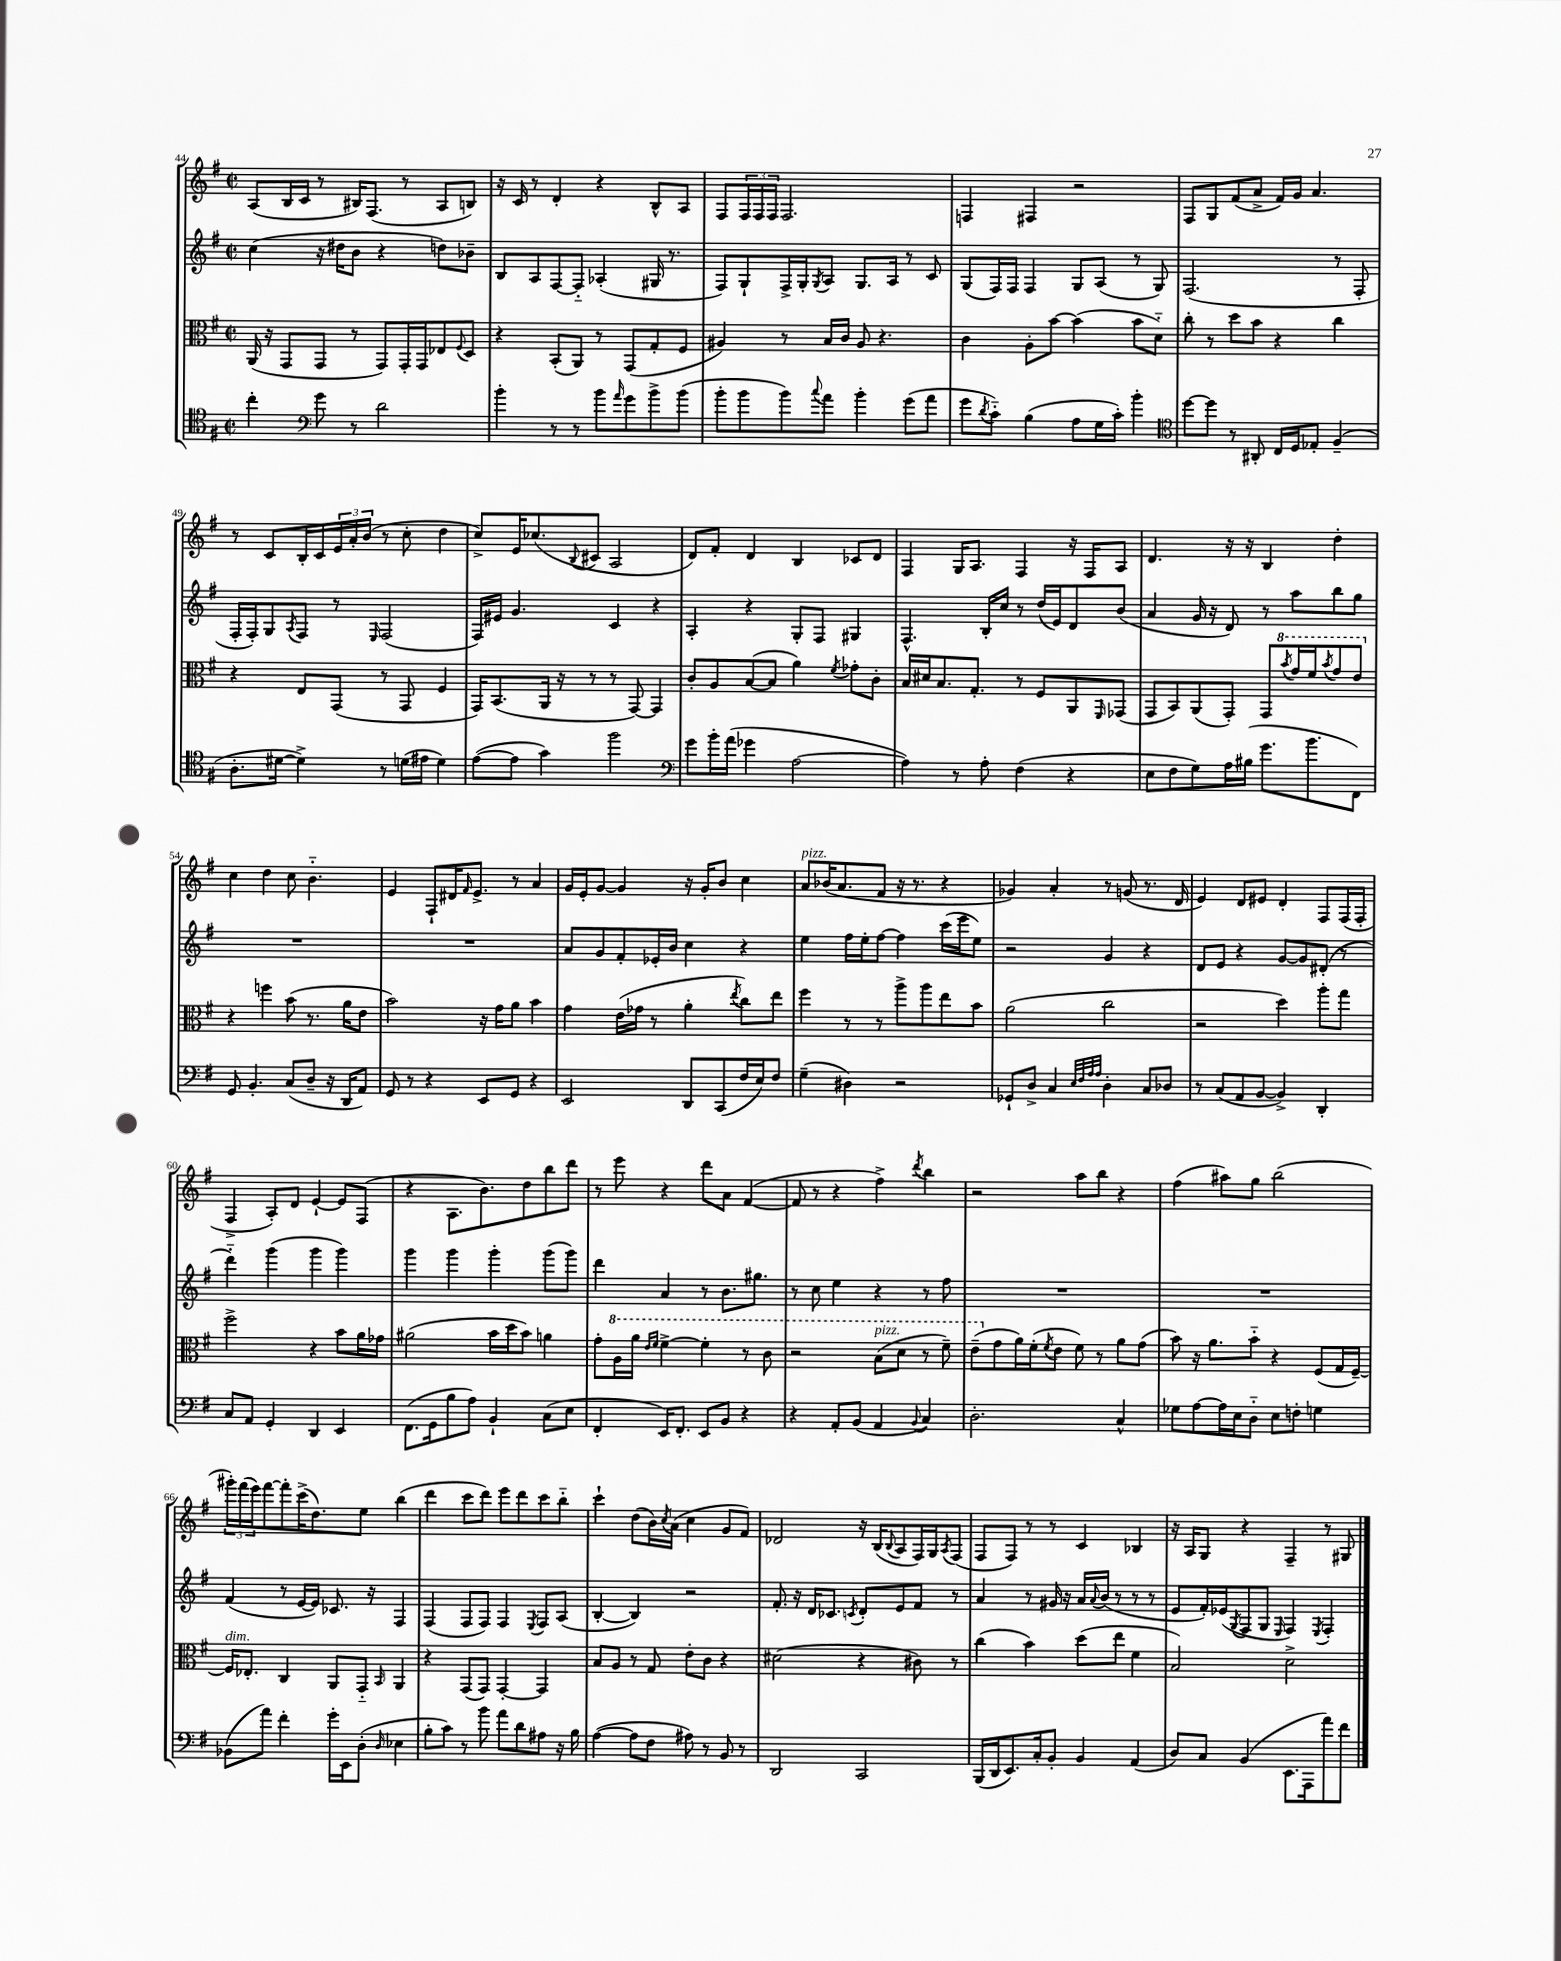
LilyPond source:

<<
\new StaffGroup <<
\new Staff = "s0" {
    \clef treble \key g \major \defaultTimeSignature \time 2/2
    a8( b16 c'16 r8 bis16) fis8.( r8 a8 b8) |
    r16 c'16 r8 d'4-. r4 b8-^ a8 |
    fis8 \tuplet 3/2 { fis16 fis16 fis16 } fis2. |
    f4 fis4 r2 |
    fis8 g8 fis'8( a'8-> fis'16) g'16 a'4. |
    r8 c'8 b16-. c'16 \tuplet 3/2 { e'16 a'16-. b'16( } r8 c''8-. d''4 |
    c''8->) e'16 ces''8.( \appoggiatura { b8 } cis'8 a2 |
    d'8) fis'8-. d'4 b4 ces'8 d'8 |
    fis4 g16 a8. fis4 r16 fis16 a8 |
    d'4. r16 r16 b4 d''4-. |
    c''4 d''4 c''8 b'4.-_ |
    e'4 fis8-! dis'16 \grace { fis'16 } e'8.-> r8 a'4 |
    g'16 e'16-. g'8~ g'4 r16 g'16-. b'8 c''4 |
    a'8^\markup { \italic "pizz." } bes'16( a'8. fis'8 r16 r8. r4 |
    ges'4) a'4-. r8 g'8( r8. d'16 |
    e'4) d'8 eis'8 d'4-. fis8 fis16( fis16-. |
    fis4-> a8-.) d'8 e'4~-! e'8 fis8( |
    r4 a8. b'8.) d''8 b''8 d'''8 |
    r8 e'''8 r4 d'''8 a'8 fis'4~( |
    fis'8 r8 r4 fis''4->) \acciaccatura { d'''8 } b''4 |
    r2 a''8 b''8 r4 |
    fis''4( ais''8) g''8 b''2( |
    \tuplet 3/2 { gis'''16-.) fis'''16( e'''16) } fis'''8~ fis'''8-. c'''16->( d''8.) e''8 b''4( |
    d'''4 c'''8 d'''8) e'''8 d'''8 c'''8 b''8-_ |
    c'''4-! d''8( b'16) \acciaccatura { c''8 } a'16( c''4 g'8 fis'8) |
    des'2 r16 b16( \appoggiatura { b8 } a8 fis16) g16 \acciaccatura { a8 } fis8( |
    fis8 fis8) r8 r8 c'4 bes4 |
    r16 a16 g8 r4 fis4-- r8 gis8 \bar "|." |
}
\new Staff = "s1" {
    \clef treble \key g \major \defaultTimeSignature \time 2/2
    c''4( r16 dis''16 b'8 r4 d''8) bes'8-- |
    b8 a8 fis8~ fis8-_ aes4-.( gis16 r8. |
    fis8) g8-! fis16-> g16-. \acciaccatura { g8 } a8 g8. a16 r8 c'8 |
    g8( fis16) fis16 fis4 g8 a8( r8 g8) |
    fis2.( r8 fis8-. |
    fis16-. fis16-.) g8 \acciaccatura { a8 } fis8 r8 \grace { e16 } fis2( |
    fis16) eis'16 g'4. c'4 r4 |
    a4-. r4 g8-. fis8 gis4 |
    fis4.-^ b16-. c''16 r8 d''16( e'16) d'8 b'8( |
    a'4 g'16 r16 d'8) r8 a''8 b''8 g''8 |
    R1 |
    R1 |
    a'8 g'8 fis'8-. ees'16-. b'16 c''4 r4 |
    e''4 fis''16 e''16-. fis''8~ fis''4 c'''16( e'''16 e''8) |
    r2 g'4 r4 |
    d'8 e'8 r4 g'8~ g'8 dis'8-.( r8 |
    d'''4-_) g'''4( g'''4 g'''4) |
    g'''4 g'''4 g'''4-. g'''8( g'''8) |
    d'''4 a'4 r8 b'8. gis''8. |
    r8 c''8 e''4 r4 r8 fis''8 |
    R1 |
    R1 |
    fis'4( r8 e'16~ e'16) ces'8. r16 fis4 |
    fis4( fis8 fis8) fis4 \acciaccatura { e8 } fis8 a8( |
    b4~-. b4) r2 |
    fis'8.-. r16 d'16 ces'8. \acciaccatura { c'8 } d'8-. e'8 fis'8 r8 |
    a'4 r8 gis'16 r16 a'16 \appoggiatura { a'8 } b'16( r8 r8 r8 |
    e'8 fis'16-.) ees'16( \acciaccatura { g8 } fis8 g8 \grace { e16 } fis4) \acciaccatura { e8 } fis4-. \bar "|." |
}
\new Staff = "s2" {
    \clef alto \key g \major \defaultTimeSignature \time 2/2
    a,16( r16 g,8 g,8 r8 g,8) g,16-. g,16 ees8 \appoggiatura { fis8 } d8 |
    r4 b,8-.( a,8) r8 g,8( g8-. fis8 |
    ais4) r8 b16 c'16 ais8 r4. |
    c'4 a8-. b'8~ b'4( b'8 d'8-_) |
    c''8-. r8 d''8 b'8 r4 c''4 |
    r4 e8 g,8( r8 g,8 fis4 |
    g,16) b,8.( a,16 r16 r8 r8 g,8~) g,4 |
    c'8-. a8 b8~( b8 a'4) \acciaccatura { fis'8 } ges'8-. c'8-. |
    b16 dis'16 b8. g8.-. r8 fis8 a,8 \grace { fis,16 } ges,8( |
    g,8 b,8) a,8( g,8-.) g,8 \ottava #1 \acciaccatura { b''8 } g''16 fis''16 \acciaccatura { b''8 } g''8 e''8 \ottava #0 |
    r4 f''4 b'8( r8. a'16 e'8 |
    b'2) r16 g'16 a'8 b'4 |
    g'4 e'16( ges'16 r8 a'4-. \acciaccatura { e''8 } c''8) e''8 |
    fis''4 r8 r8 a''8-> a''8 e''8 b'8 |
    a'2( c''2 |
    r2 d''4) a''8-. g''8 |
    fis''2-> r4 b'8 a'16 ges'16 |
    ais'2( b'16 d''16 b'8) a'4 |
    g'8-. \ottava #1 a'16 a''16 \grace { e''16 fis''16 } fis''4~-> fis''4-. r8 c''8 |
    r2 b'8^\markup { \italic "pizz." }( d''8 r8 fis''8--) |
    e''8--( \ottava #0 g'8 a'16) fis'16-.( \acciaccatura { fis'8 } e'8 fis'8) r8 a'8 g'8( |
    b'8) r16 a'8. b'8-_ r4 fis8( g16 fis16~--) |
    fis16^\markup { \italic "dim." } ees8.-. c4 a,8 g,8-_ \grace { b,16 } a,4 |
    r4 g,8( g,8) g,4~-. g,4 |
    b8 a8 r8 g8 e'8-. c'8 r4 |
    dis'2( r4 cis'8) r8 |
    c''4( b'4) d''8( e''8 fis'4 |
    b2) d'2-> \bar "|." |
}
\new Staff = "s3" {
    \clef tenor \key g \major \defaultTimeSignature \time 2/2
    c''4-. \clef bass g'8 r8 d'2 |
    b'4-. r8 r8 b'8 \grace { a'16 } g'8 b'8-> b'8( |
    b'8-. b'8 b'8) \appoggiatura { c''8 } a'8 b'4-. g'8( a'8 |
    g'8 \acciaccatura { d'8 } c'8-_) b4( a8 g16 c'16-.) b'4-. |
    \clef tenor d''8~ d''8 r8 ais,8-. c16 d16 ees8-. fis4--( |
    a8.-. dis'16~ dis'4->) r8 d'16( eis'16 d'4) |
    e'8~( e'8 g'4) fis''2 |
    \clef bass g'8 b'16-. a'16( ges'4 a2~ |
    a4) r8 a8-. fis4( r4 |
    e8 fis8 g8) a16 bis16( g'8. b'8. fis,8) |
    g,8 b,4.-. c8( d8-- r16 d,16 a,8) |
    g,8 r8 r4 e,8 g,8 r4 |
    e,2 d,8 c,8( fis16 e16) fis8 |
    g4--( dis4) r2 |
    ges,8-! d8-> c4 \grace { e32 fis32 a32 a32 } d4-. c8 des8 |
    r8 c8( a,8 b,8~ b,4->) d,4-. |
    c8 a,8 g,4-. d,4 e,4 |
    fis,8.( g,16 b8 a8) b,4-! c8( e8 |
    fis,4-. e,16) fis,8.-. e,8 b,8 r4 |
    r4 a,8-. b,8( a,4 \appoggiatura { b,8 } c4) |
    d2.-. c4-^ |
    ges8 a8~ a16 e16 d8-_ e8 f8-. g4 |
    bes,8( a'8) fis'4-. g'16-. e,16 d8-.( \grace { d16 } ees4 |
    b8-. c'8) r8 b'8 a'8 d'8 ais8 r16 b16 |
    a4~( a8 fis8 ais8) r8 b,8 r8 |
    d,2 c,2 |
    b,,16( d,16 e,8.) c16-. b,8-. b,4 a,4( |
    d8) c8 b,4( e,8. a,,16 a'8) fis'8 \bar "|." |
}
>>
>>
\layout { \context { \Score currentBarNumber = #44 } }
